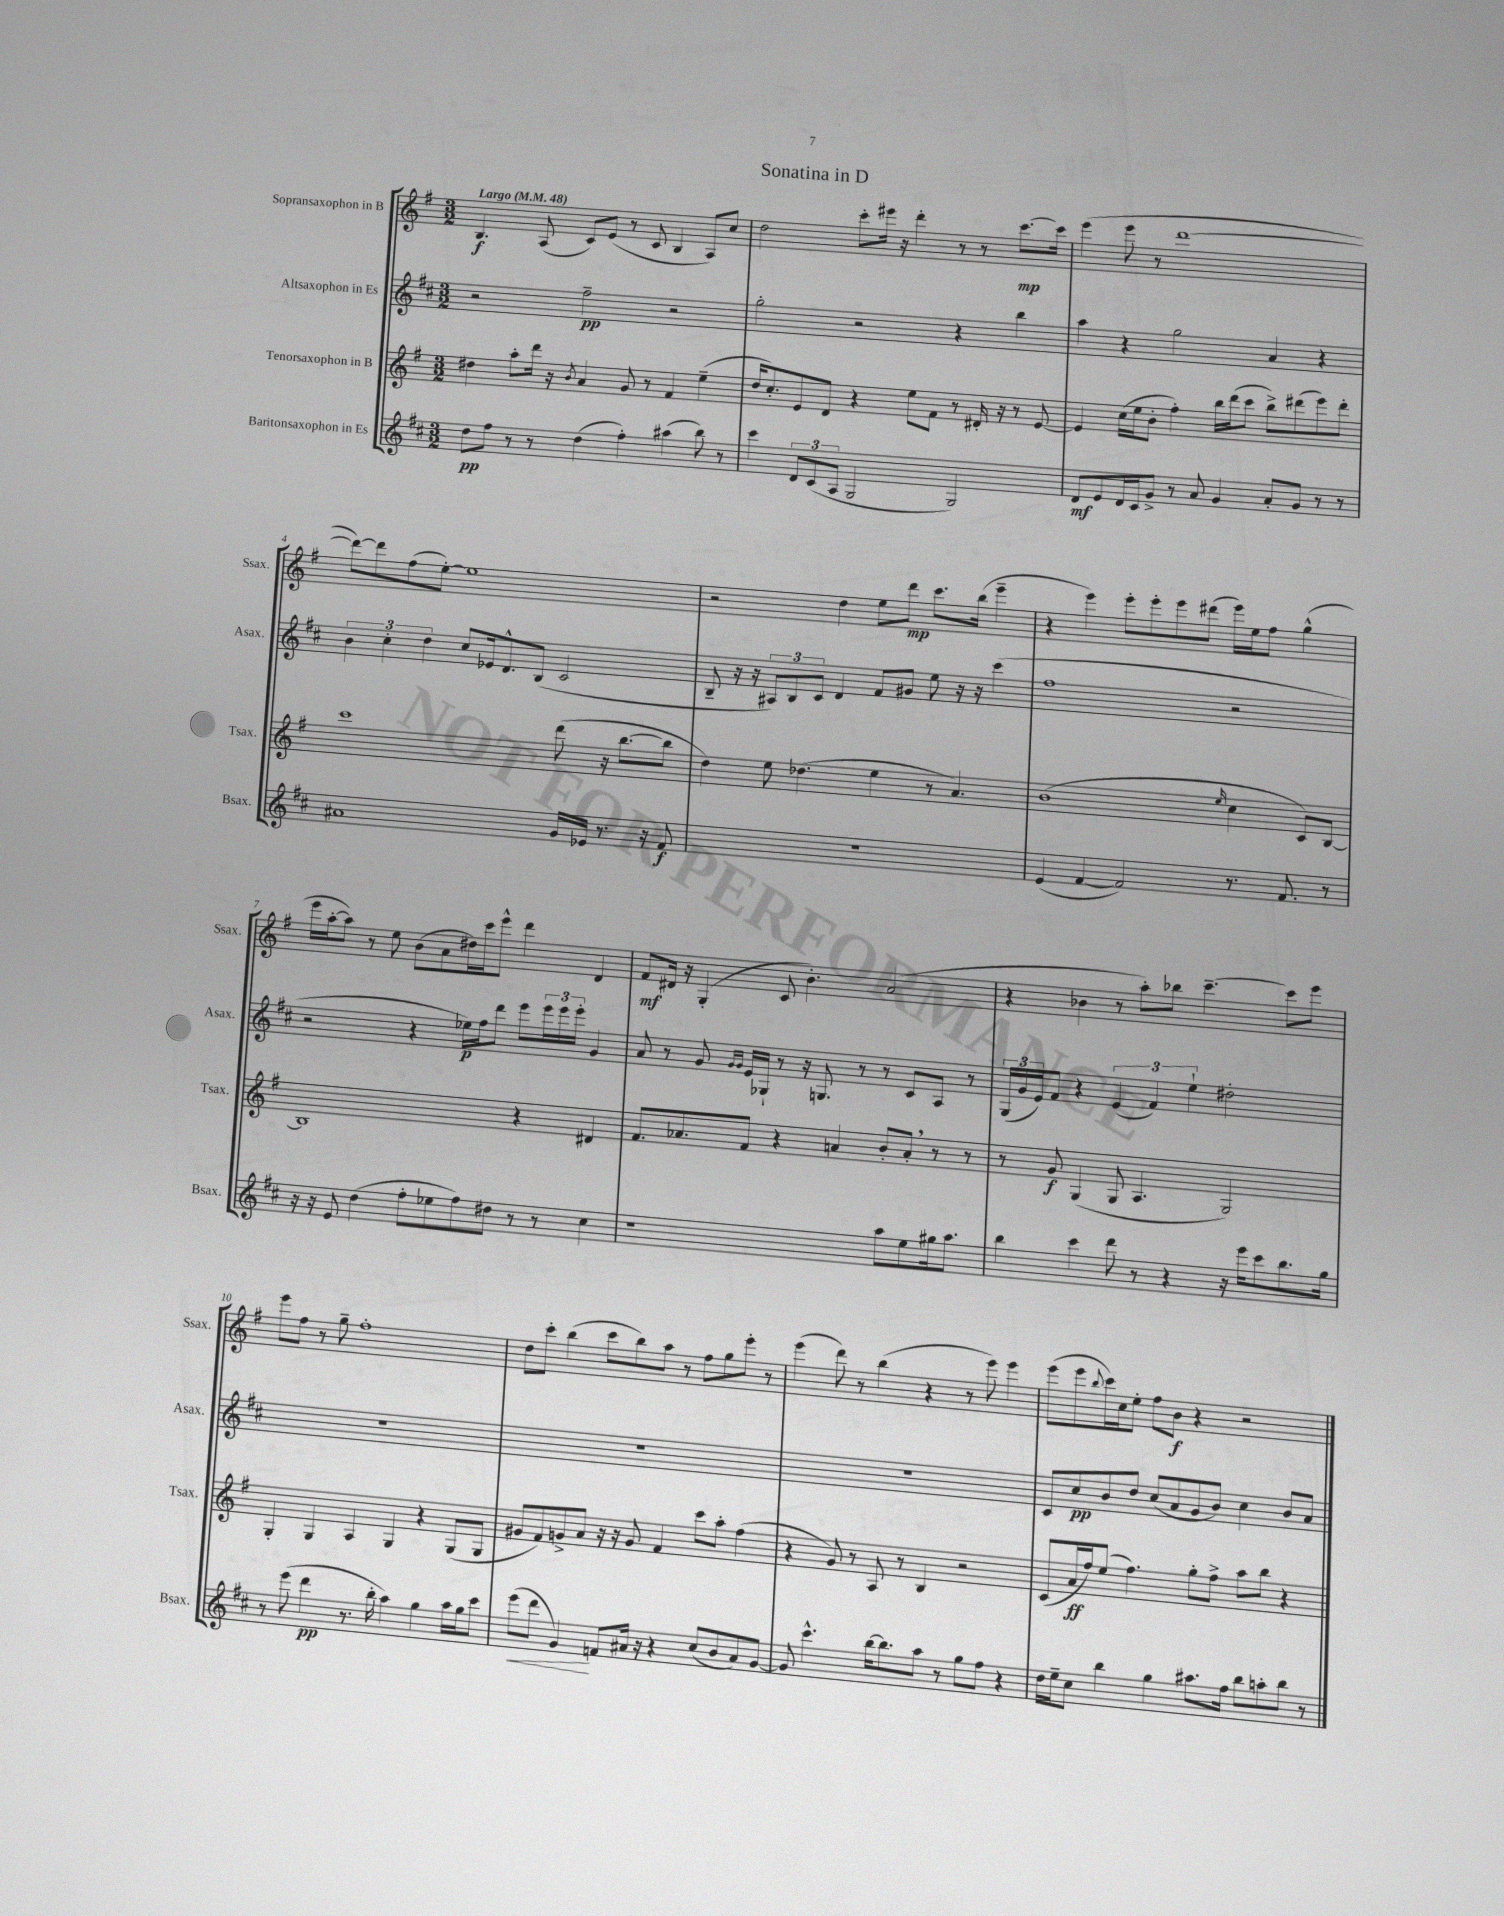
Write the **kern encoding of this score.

**kern	**kern	**kern	**kern
*staff4	*staff3	*staff2	*staff1
*clefG2	*clefG2	*clefG2	*clefG2
*k[f#c#]	*k[f#]	*k[f#c#]	*k[f#]
*M3/2	*M3/2	*M3/2	*M3/2
*MM48	*MM48	*MM48	*MM48
8dd	4dd#	2r	4.B
8ff#	.	.	.
8r	8aa'	.	.
8r	16ddd	.	(8A
.	16r	.	.
.	8qb	.	.
(4dd	4a	2ff#~	8c)
.	.	.	(8e
4ff#')	8g	.	8r
.	8r	.	8c
(4aa#	4f#	2r	4B
8bb)	(4ee~	.	8A)
8r	.	.	8cc
=	=	=	=
4ccc#	16dd	2gg'	2dd
.	8.cc')	.	.
12d	8e	.	.
(12c#	.	.	.
.	8d	.	.
12A	.	.	.
2G	4r	2r	8ccc'
.	.	.	16eee#
.	.	.	16r
.	8ee	.	4ddd'
.	8f#	.	.
2G)	8r	4r	8r
.	16d#'	.	8r
.	16r	.	.
.	8r	4bb	[8.ccc
.	[8e	.	.
.	.	.	16ccc]
=	=	=	=
8d	4e]	4aa	(4eee
8e	.	.	.
16d	(16cc	4r	8eee
16c#	16ee	.	.
8g^	8b'	.	8r
8r	4ff#')	2gg	[1ddd
8a	.	.	.
4g	16bb	.	.
.	(16ddd	.	.
.	8ccc	.	.
8a'	8bb^)	4a	.
8g	(8ddd#	.	.
8r	8eee)	4r	.
8r	8ddd#'	.	.
=	=	=	=
1a#	1ccc	6b	8ddd_)
.	.	.	8ddd]
.	.	6cc#'	.
.	.	.	(8ff#
.	.	6dd	.
.	.	.	[8ee')
.	.	8cc#	1ee]
.	.	16e-	.
.	.	8.d^^	.
.	.	(8B	.
16g	(8ddd	2c#	.
16e-	.	.	.
8.r	16r	.	.
.	[8.bb	.	.
16r	.	.	.
8f#	8bb]	.	.
=	=	=	=
1.r	4dd)	8B~	2r
.	.	16r	.
.	.	16r	.
.	8ee	12A#)	.
.	.	12B	.
.	(4.dd-	.	.
.	.	12c#	.
.	.	4d	4dd
.	4ee	8f#	8ee
.	.	8g#	8ddd
.	8r	8ee	8.ccc
.	4.a)	16r	.
.	.	16r	(16bb
.	.	(4ccc#	4eee~
=	=	=	=
(4e	(1b	1ff#	4r
[4f#	.	.	4eee)
2f#])	.	.	8eee'
.	.	.	8eee'
.	.	.	8eee
.	.	.	(8ddd#
.	16qqee	.	.
8.r	4cc	2r	16eee)
.	.	.	16ee
.	.	.	8ff#
8.f#	.	.	.
.	8c)	.	(4gg^^
8r	[8B	.	.
=	=	=	=
16r	1B]	2r	16eee
16r	.	.	[16aa'
8e	.	.	8aa])
(4dd	.	.	8r
.	.	.	8ee
8ff#'	.	4r	(8b
8ee-	.	.	8a
8ff#)	.	16ee-)	16dd#)
.	.	16ff#	16ccc
8dd#	.	8ddd	8eee^^
8r	4r	8eee	4ddd
8r	.	24eee	.
.	.	24eee	.
.	.	24eee'	.
4cc#	4d#	4g	4d
=	=	=	=
1r	8.f#	8a	8f#
.	.	8r	16d#
.	8.a-	.	16r
.	.	8g	(4G'
.	.	16qqg	.
.	.	16qqg	.
.	8f#	16e	.
.	.	16G-`	.
.	4r	8r	8c
.	.	16r	4.b')
.	.	8.G	.
.	4a	.	.
.	.	8r	.
8aa	8b'	8r	(2a
8ee	8a'	8c#	.
16gg#	8r	8A	.
8.aa	.	.	.
.	8r	8r	.
=	=	=	=
4bb	8r	(24G	4r
.	.	24g	.
.	.	24e)	.
.	8g	8f#	.
4ccc#	(4G	4r	4b-
8ddd	8G	(6e	8r
8r	4.A	.	8aa')
.	.	6f#)	.
4r	.	.	8bb-
.	.	6ee`	.
.	.	.	[4.ccc~
16r	2G)	2dd#'	.
16eee	.	.	.
8ccc#	.	.	.
8.bb	.	.	8ccc]
.	.	.	8eee
16gg	.	.	.
=	=	=	=
8r	4G'	1.r	8eee
(8eee	.	.	8ff#
4ddd	4G	.	8r
.	.	.	8gg~
8.r	4A	.	1ff#'
16bb'	.	.	.
4aa)	4G	.	.
4gg	4r	.	.
16aa	(8G	.	.
16gg	.	.	.
8ccc#	8G	.	.
=	=	=	=
(8eee	8g#	1.r	8dd
8ddd	8f#)	.	8ccc'
4g)	8g^	.	(4bb
.	8a	.	.
8f	16r	.	8ccc
.	16r	.	.
16a#	8g	.	8bb)
16r	.	.	.
4r	4f#	.	8aa
.	.	.	8r
(8cc#	8ccc	.	8ff#
8b	8aa'	.	8gg
8a#)	(4ff#	.	8eee'
[8g	.	.	8r
=	=	=	=
8g]	4r	1.r	(4eee
4.ccc#^^	.	.	.
.	8g)	.	8ddd)
.	8r	.	8r
[16bb	8A	.	(4bb
8.bb]	.	.	.
.	8r	.	.
8aa	4B	.	4r
8r	.	.	.
8gg	2r	.	8r
8ff#	.	.	8eee)
4r	.	.	4eee
=	=	=	=
16dd	(8c	8c#	(8eee
16ee~	.	.	.
8cc#	16a	8cc#	8eee
.	16ff#)	.	.
.	.	.	8qqbb
4bb	(8ee	8b	16ccc)
.	.	.	16cc
.	4.ff#)	8dd	8ee'
4gg	.	(8cc#	8ff#
.	.	8a	8b
8.aa#	8gg'	8g	4r
.	8ff#^	8b)	.
16ff#	.	.	.
8bb	8aa	4cc#	2r
8aa'	8bb	.	.
8bb	4r	8b	.
8r	.	8a	.
==	==	==	==
*-	*-	*-	*-
